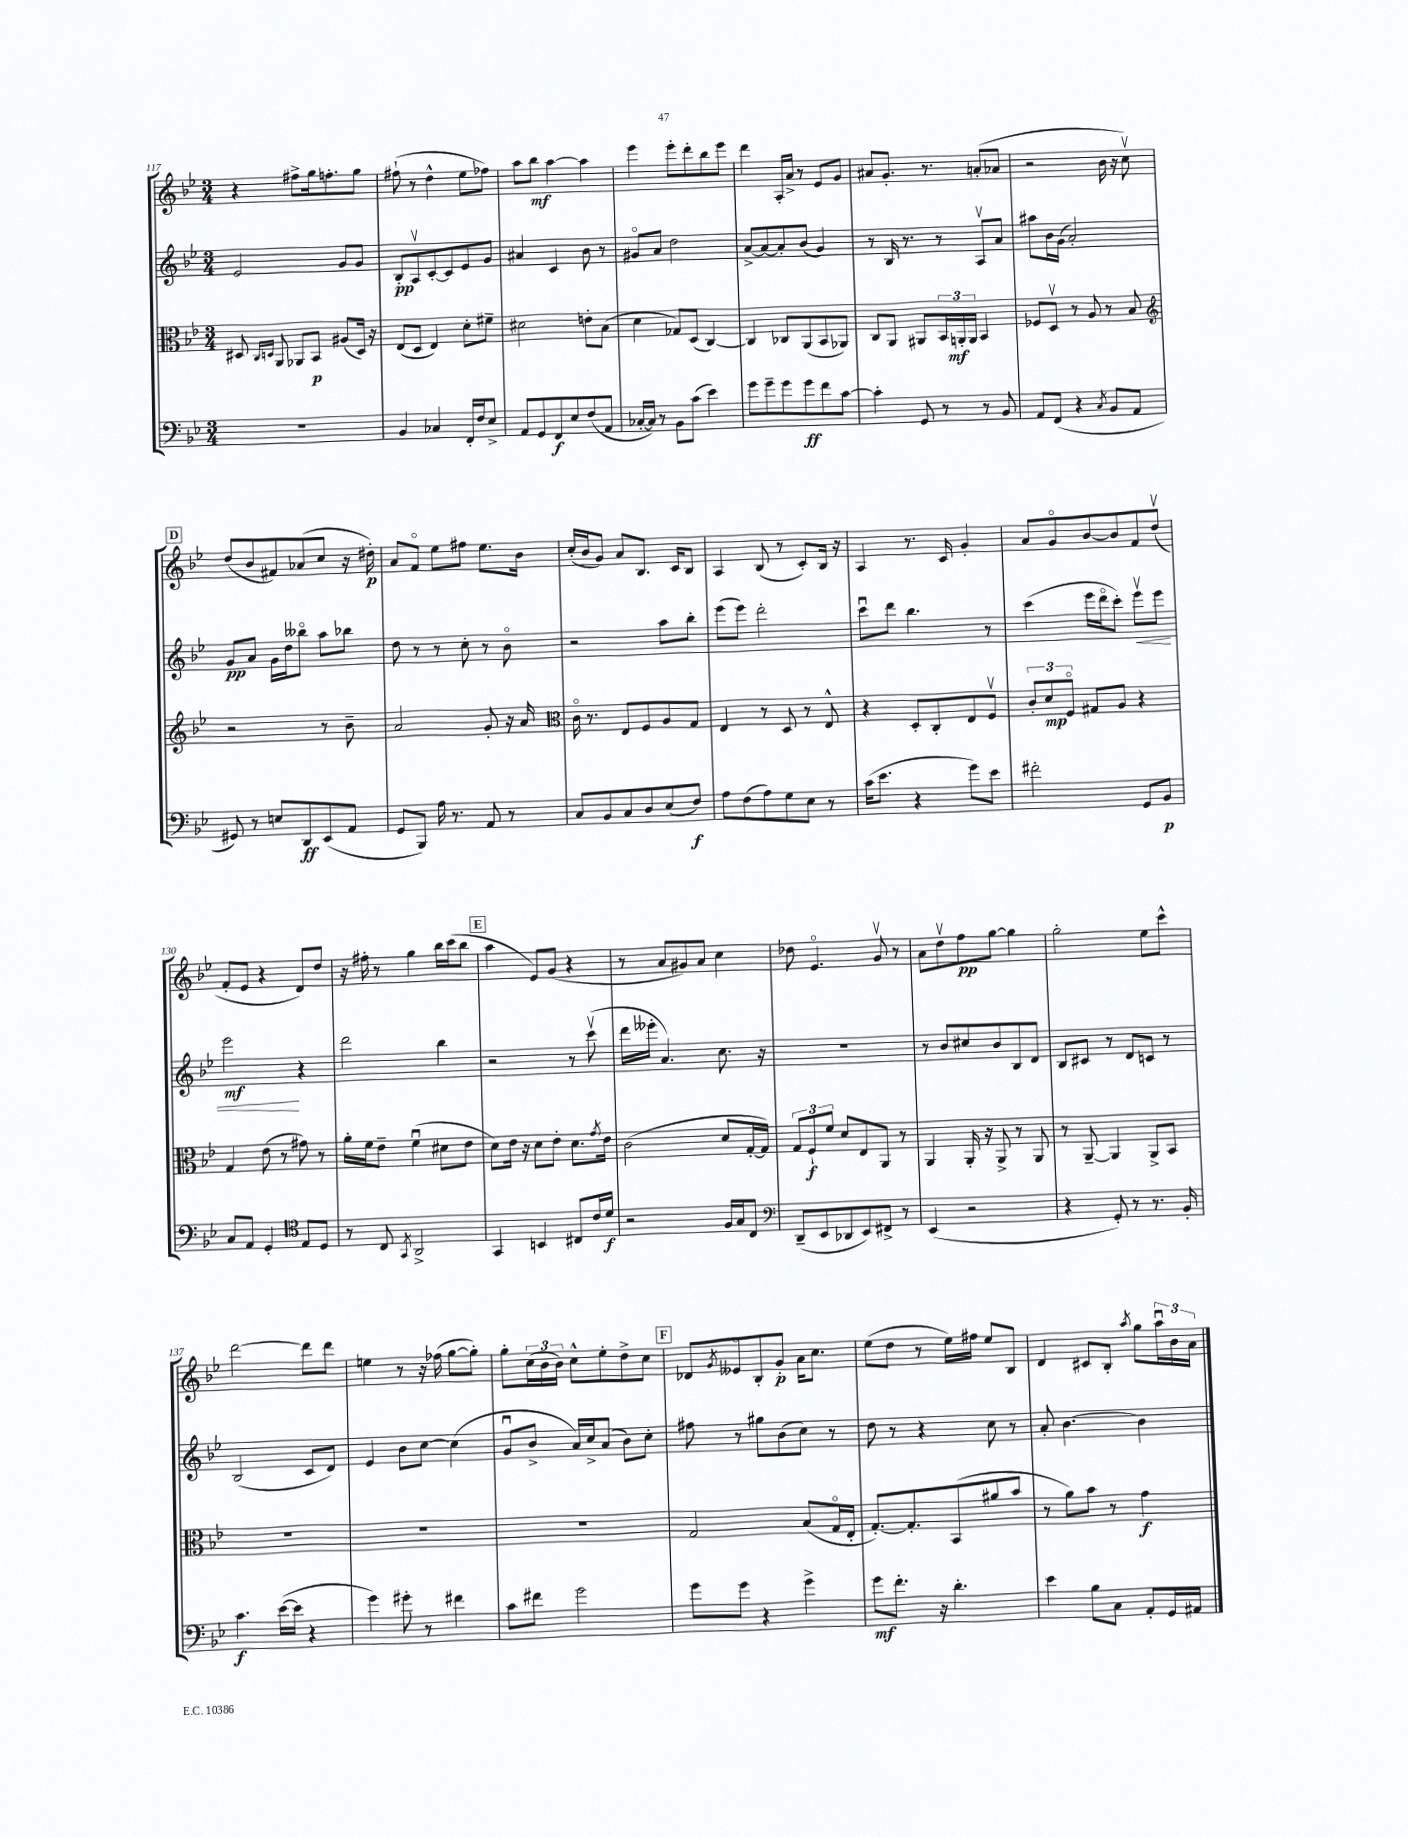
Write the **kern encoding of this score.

**kern	**kern	**kern	**kern
*staff4	*staff3	*staff2	*staff1
*clefF4	*clefC3	*clefG2	*clefG2
*k[b-e-]	*k[b-e-]	*k[b-e-]	*k[b-e-]
*M3/4	*M3/4	*M3/4	*M3/4
2.r	8D#	2e-	4r
.	16qqC	.	.
.	16qqD	.	.
.	8AA	.	.
.	8AA-	.	8ff#^
.	8BB-	.	16gg
.	.	.	8.ff'
.	(8A#	8g	.
.	16D)	8g	8gg
.	16r	.	.
=	=	=	=
4BB-	(8E-	8B-'	(8ff#`
.	8D	8Av	8r
4C-	4E-)	[8c'	4dd^^
.	.	8c]	.
16FF'	8d'	8e-	8ee-
16F	.	.	.
8E-^	8f#~	8g	8ff-)
=	=	=	=
8AA	2d#	4a#	8aa
8GG	.	.	8bb-
8FF	.	4c	[4aa
8E-	.	.	.
(8F	8e'	8b-	4aa]
8AA	(8B-	8r	.
=	=	=	=
[16C-'	4d	8g#o	4eee-
16C-])	.	.	.
8r	.	8a	.
8BB-	8G-)	2dd	8eee-'
(8c	(8D	.	8ddd'
4e-)	[4C)	.	8bb-
.	.	.	8eee-
=	=	=	=
8g	4C]	[8a^	4ddd
8g~	.	8a_	.
8g	8C-	8a']	16A'
.	.	.	16a^
8g	(8AA	(8b-	8r
8f	8BB-	4g)	8e-
[8c	8AA-)	.	8g
=	=	=	=
4c']	8C	8r	8a#
.	8AA	16B-	8.g'
.	.	8.r	.
8GG	8AA#	.	.
.	.	.	8.r
8r	24BB-	8r	.
.	24AA'	.	.
.	24AA	.	.
8r	4BB-	8Av	(8a'
8BB-	.	8a	8a-
=	=	=	=
8AA	8F-	8aa#	2r
(8FF	8Dv	16b-	.
.	.	(16g	.
4r	8r	2a')	.
.	8A	.	.
8qC	.	.	.
8BB-	8r	.	16b-
.	.	.	16r
8AA	8B-	.	8ccv)
=	=	=	=
*	*clefG2	*	*
8GG#)	2r	8g	(8dd
8r	.	8a	8b-
8E	.	16g	8f#)
.	.	16dd	.
8DD	.	8bb--o	(8a-
(8EE-	8r	8aa	8cc
8AA	8b-~	8bb-	16r
.	.	.	16dd#')
=	=	=	=
8GG	2a	8dd	8a
8BBB-)	.	8r	8fo
16A	.	8r	8ee-
8.r	.	.	.
.	.	8cc'	8ff#
8AA	8g'	8r	8.ee-
8r	16r	8b-o	.
.	16a	.	16b-
=	=	=	=
*	*clefC3	*	*
8C	16co	2r	(16cc'
.	8.r	.	16b-
8BB-	.	.	8g)
8C	8E-	.	8a
8D	8F	.	8.B-
(8E-	8A	8aa	.
.	.	.	16c
8F)	8G	8bb-'	8B-
=	=	=	=
8A	4E-	(8eee-	4A
(8F	.	8eee-)	.
8A)	8r	2ddd'	(8B-
8G	8D	.	8r
8E-	8r	.	8c')
8r	8E-^^	.	16B-
.	.	.	16r
=	=	=	=
(16c	4r	8cccu	4A
8.e-	.	.	.
.	.	8ddd	.
4r	8D'	4.bb-	8.r
.	8C'	.	.
.	.	.	16c
8g)	8E-	.	4g'
8e-	8Fv	8r	.
=	=	=	=
2f#'	12c'	(4ccc	8a
.	12d	.	.
.	.	.	8go
.	12Fo	.	.
.	8G#	16eee-	[8b-
.	.	16dddo	.
.	8A	8ccc')	8b-]
8GG	4r	8eee-v	8f
8BB-	.	8eee-	(8ddv
=	=	=	=
8C	4G	2eee-	8f'
8AA	.	.	8e-
4GG'	(8e-	.	4r
.	8r	.	.
*clefC4	*	*	*
8E-	8g#)	4r	8d)
8D	8r	.	8dd
=	=	=	=
8r	16a'	2ddd	16r
.	16f	.	16ff#'
8C	8e-~	.	8r
8qGG	.	.	.
2AA^	(4fu	.	4gg
.	8d#	4bb-	16bb-
.	.	.	(16ccc
.	8e-	.	8bb-
=	=	=	=
4GG	8d)	2r	4aa
.	16e-	.	.
.	16r	.	.
4BB	8d	.	8e-)
.	8e-'	.	(8g
8C#	8.d	8r	4r
16c	.	(8cccv	.
.	8qg	.	.
16d	16e-	.	.
=	=	=	=
2r	(2c	16ddd	8r
.	.	16eee--'	.
.	.	4.a)	8a
.	.	.	8g#)
.	.	.	8a
16F	8d	8.cc	4cc
16G	.	.	.
8C	[16G'	.	.
.	16G])	16r	.
=	=	=	=
*clefF4	*	*	*
(8DD~	12G	2.r	8dd-
.	12F`	.	.
8EE-	.	.	4.e-o
.	12f	.	.
8DD-	8d	.	.
8EE-)	8E-	.	.
8FF#^	8AA	.	8gv
8r	8r	.	8r
=	=	=	=
(4EE-	4AA	8r	8a
.	.	8b-	8ddv
2r	16AA'	8cc#	8ff
.	16r	.	.
.	8AA^	8b-	[8gg
.	8r	8B-	4gg]
.	8AA	8d	.
=	=	=	=
4r	8r	8B-	2gg'
.	[8AA~	8c#	.
8GG')	4AA]	8r	.
8r	.	8d	.
8.r	8AA^	8c	8ee-
.	8BB-	8r	8ccc^^
16BB-'	.	.	.
=	=	=	=
4.c	2.r	(2B-	[2ddd
([16e-	.	.	.
16e-]	.	.	.
4r	.	8c	8ddd]
.	.	8d)	8ddd
=	=	=	=
4g)	2.r	4e-	4ee
8g#'	.	8b-	8r
8r	.	[8cc	16r
.	.	.	(16ff-
4f#	.	(4cc]	[8gg
.	.	.	8gg'])
=	=	=	=
8c	2.r	8gu	8gg'
8f#	.	8b-^	(24cc
.	.	.	24b-
.	.	.	24b-)
2g	.	16a)	8cc^^
.	.	16cc^	.
.	.	(8a	8ee-'
.	.	8b-)	8dd^
.	.	8cc'	8cc
=	=	=	=
8g	2G	8ff#	8d-
.	.	.	8qg
8g	.	8r	8e--o
4r	.	8gg#	8B-'
.	.	(8b-	8g'
4g^	(8B-	8cc)	16a
.	.	.	8.cc
.	16Go	8r	.
.	16E-'	.	.
=	=	=	=
8g	[8.G')	8dd	(8ee-
8.f'	.	8r	8dd
.	8.G']	.	.
.	.	4r	8r
16r	.	.	.
4.d'	(8BB-	.	16ee-)
.	.	.	16ff#
.	8a#	8cc	8ee-
.	8b-	8r	8B-
=	=	=	=
4e-	8r	8a'	4d
.	8a)	[4.b-	.
8B-	8b-	.	8c#
8C	8r	.	8B-'
.	.	.	8qaa
8AA'	4g	4b-]	8gg
16GG	.	.	24aau
.	.	.	24b-
16AA#	.	.	.
.	.	.	24a
==	==	==	==
*-	*-	*-	*-
